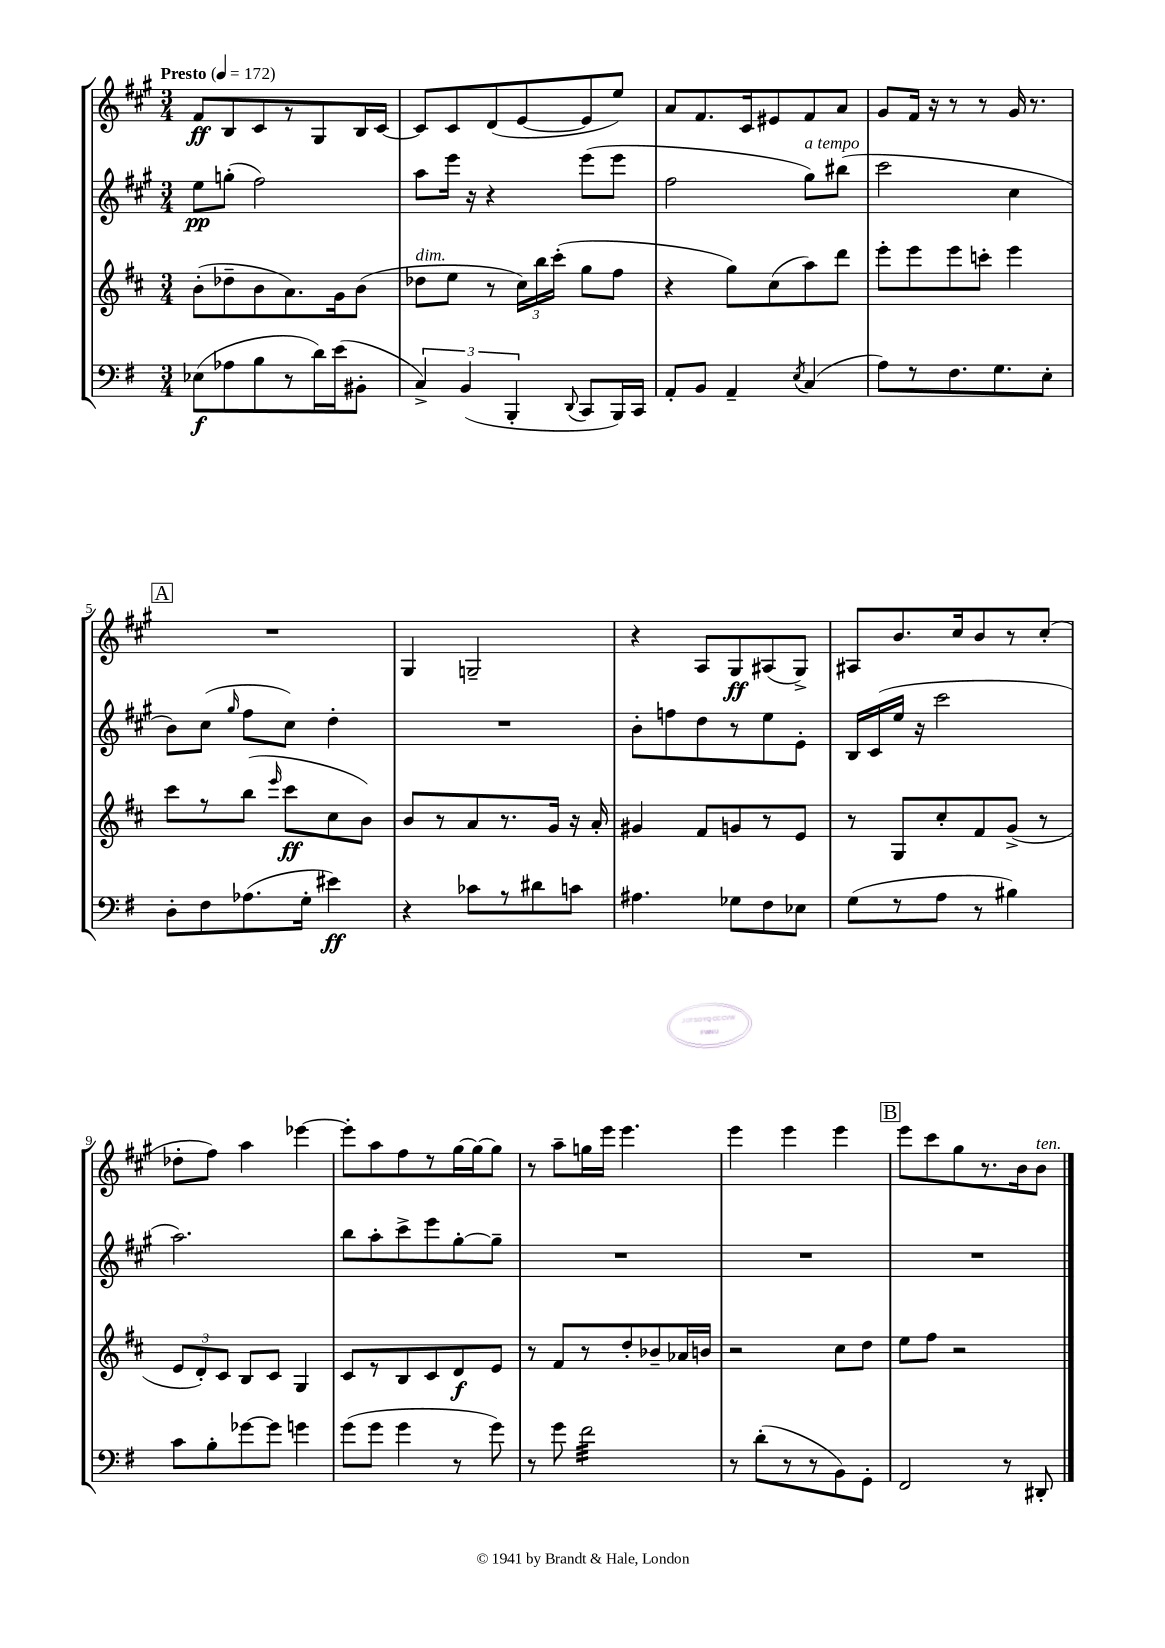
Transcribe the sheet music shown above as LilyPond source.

<<
\new StaffGroup <<
\new Staff = "s0" {
    \clef treble \key a \major \numericTimeSignature \time 3/4 \tempo "Presto" 4 = 172
    \autoBeamOff fis'8[\ff b8 cis'8 r8 gis8 b16 cis'16]~ |
    cis'8[ cis'8 d'8( e'8~ e'8 e''8]) |
    a'8[ fis'8. cis'16 eis'8 fis'8 a'8] |
    gis'8[ fis'16] r16 r8 r8 gis'16 r8. |
    \mark \markup { \box "A" } R2. |
    gis4 g2-- |
    r4 a8[ gis8\ff ais8( gis8]->) |
    ais8[ b'8. cis''16 b'8 r8 cis''8]-.( |
    des''8[-. fis''8]) a''4 ees'''4~ |
    ees'''8[-. a''8 fis''8 r8 gis''16~ gis''16~ gis''8] |
    r8 a''8[-- g''16 e'''16] e'''4. |
    e'''4 e'''4 e'''4 |
    \mark \markup { \box "B" } e'''8[ cis'''8 gis''8 r8. b'16 b'8]^\markup { \italic "ten." } \bar "|." |
}
\new Staff = "s1" {
    \clef treble \key a \major \numericTimeSignature \time 3/4
    \autoBeamOff e''8[\pp g''8]-.( fis''2) |
    a''8[ e'''16] r16 r4 e'''8[( e'''8] |
    fis''2 gis''8[^\markup { \italic "a tempo" }) bis''8]( |
    cis'''2 cis''4 |
    \mark \markup { \box "A" } b'8[) cis''8]( \grace { gis''16 } fis''8[ cis''8]) d''4-. |
    R2. |
    b'8[-. f''8 d''8 r8 e''8 e'8]-. |
    b16[ cis'16( e''16] r16 cis'''2 |
    a''2.) |
    b''8[ a''8-. cis'''8-> e'''8 gis''8~-. gis''8]-- |
    R2. |
    R2. |
    \mark \markup { \box "B" } R2. \bar "|." |
}
\new Staff = "s2" {
    \clef treble \key d \major \numericTimeSignature \time 3/4
    \autoBeamOff b'8[-.( des''8-- b'8 a'8.) g'16 b'8]( |
    des''8[^\markup { \italic "dim." } e''8] r8 \tuplet 3/2 { cis''16[) b''16 cis'''16]-.( } g''8[ fis''8] |
    r4 g''8[) cis''8( a''8) d'''8] |
    e'''8[-. e'''8 e'''8 c'''8]-. e'''4 |
    \mark \markup { \box "A" } cis'''8[ r8 b''8]( \grace { e'''16 } cis'''8[\ff cis''8 b'8]) |
    b'8[ r8 a'8 r8. g'16] r16 a'16-. |
    gis'4 fis'8[ g'8 r8 e'8] |
    r8 g8[ cis''8-. fis'8 g'8]->( r8 |
    \tuplet 3/2 { e'8[ d'8-.) cis'8] } b8[ cis'8] g4 |
    cis'8[ r8 b8 cis'8 d'8\f e'8] |
    r8 fis'8[ r8 d''8-. bes'8-- aes'16 b'16] |
    r2 cis''8[ d''8] |
    \mark \markup { \box "B" } e''8[ fis''8] r2 \bar "|." |
}
\new Staff = "s3" {
    \clef bass \key g \major \numericTimeSignature \time 3/4
    \autoBeamOff ees8[\f( aes8 b8 r8 d'16) e'16( bis,8]-. |
    \tuplet 3/2 { c4->) b,4( b,,4-. } \appoggiatura { d,8 } c,8[ b,,16) c,16] |
    a,8[-. b,8] a,4-- \acciaccatura { e8 } c4( |
    a8[) r8 fis8. g8. e8]-. |
    \mark \markup { \box "A" } d8[-. fis8 aes8.( g16]-. eis'4\ff) |
    r4 ces'8[ r8 dis'8 c'8] |
    ais4. ges8[ fis8 ees8] |
    g8[( r8 a8] r8 bis4) |
    c'8[ b8-. ges'8~ ges'8] g'4 |
    g'8[( g'8] g'4 r8 g'8) |
    r8 g'8 fis'2:32 |
    r8 d'8[-.( r8 r8 b,8) g,8]-. |
    \mark \markup { \box "B" } fis,2 r8 dis,8-. \bar "|." |
}
>>
>>
